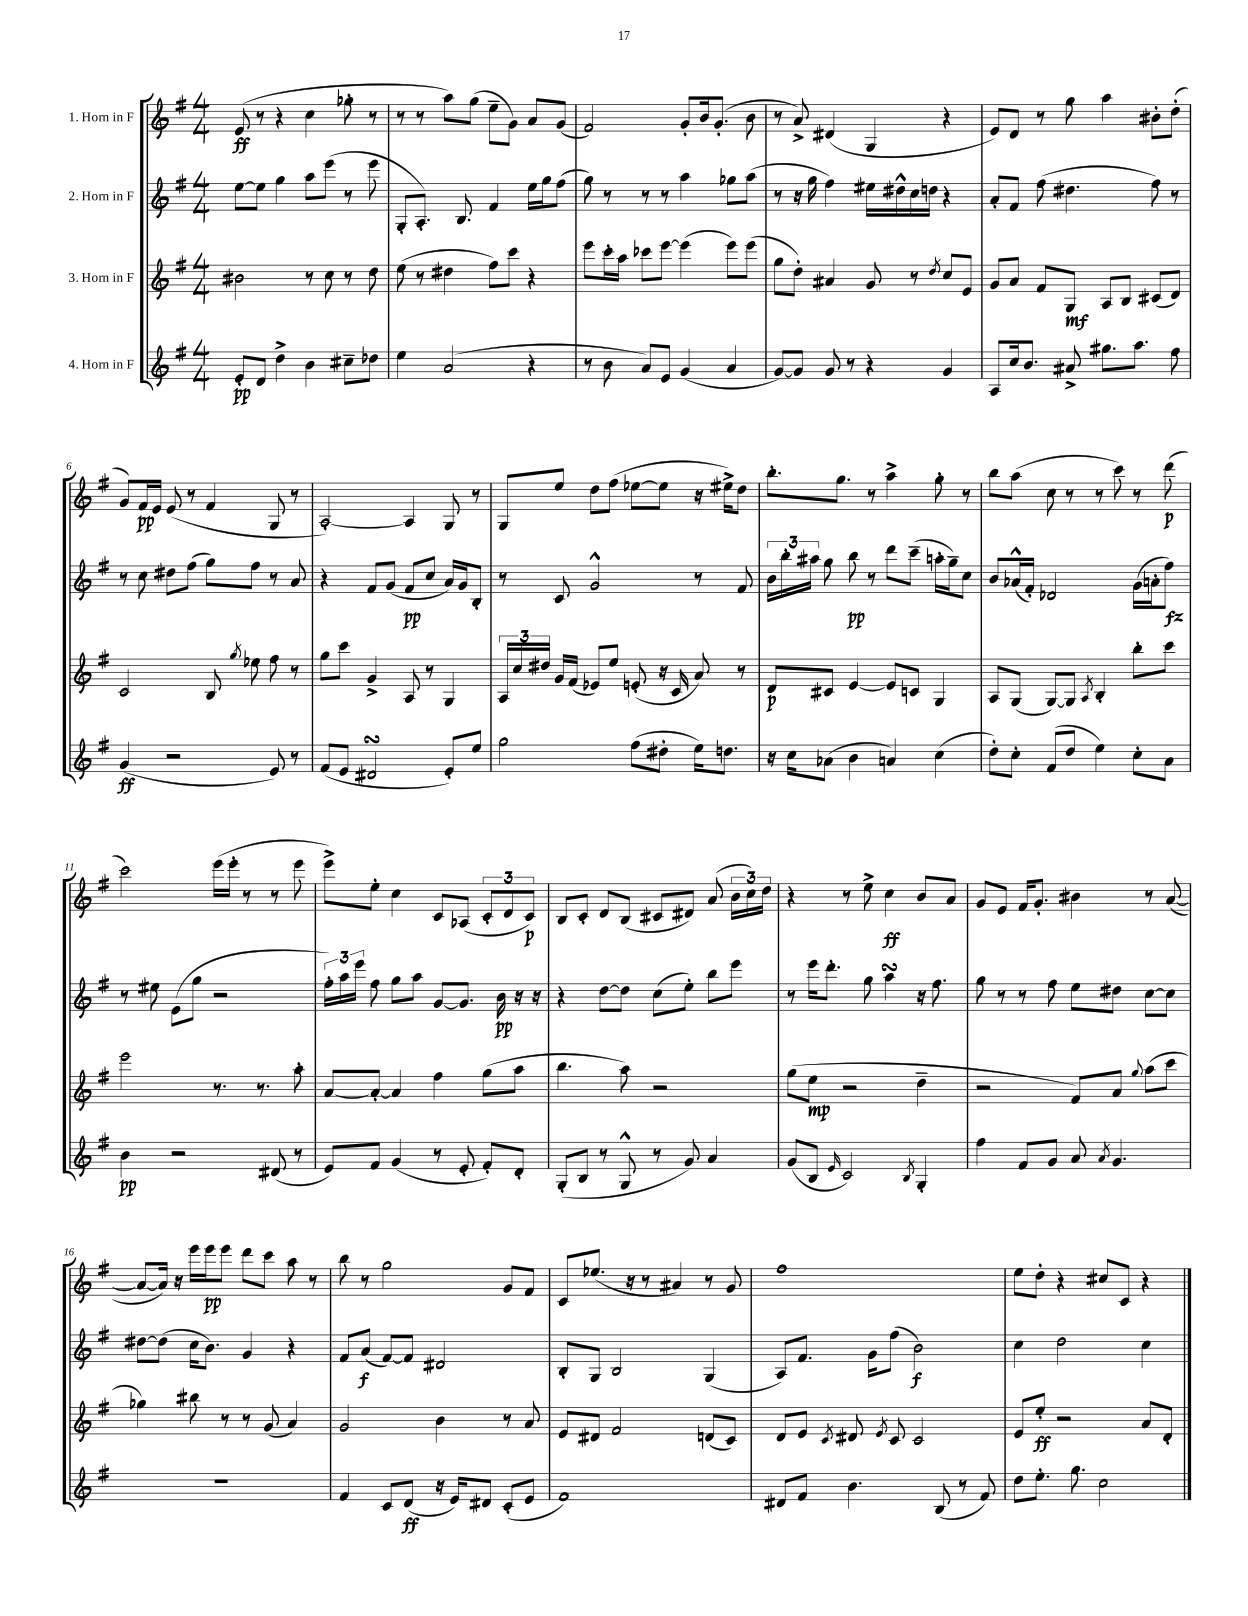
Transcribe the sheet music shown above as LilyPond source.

<<
\new StaffGroup <<
\new Staff = "s0" \with { instrumentName = "1. Horn in F" } {
    \clef treble \key g \major \numericTimeSignature \time 4/4
    \autoBeamOff e'8\ff( r8 r4 c''4 ges''8-. r8 |
    r8 r8 a''8[) g''8]( e''8[-- g'8]) a'8[ g'8]( |
    fis'2) g'8[-. b'16 g'8.]-.( b'8 |
    r8 a'8->) dis'4( g4 r4 |
    e'8[) d'8] r8 g''8 a''4 bis'8[-. d''8]-.( |
    g'8[) fis'16\pp e'16] e'8( r8 fis'4 g8 r8 |
    a2~-.) a4 g8 r8 |
    g8[ e''8] d''8[ fis''8]( ees''8[~ ees''8] r16 eis''16[->) d''8] |
    b''8.[-. g''8.] r8 a''4-> g''8-. r8 |
    b''8[ a''8]( c''8 r8 r8 c'''8) r8 d'''8\p( |
    c'''2) e'''16[( e'''16]-. r8 r8 e'''8 |
    e'''8[->) e''8]-. c''4 c'8[ aes8]( \tuplet 3/2 { c'8[-. d'8 c'8]\p) } |
    b8[ c'8]-. d'8[ b8]( cis'8[ dis'8]) a'8( \tuplet 3/2 { b'16[ c''16) d''16] } |
    r4 r8 e''8-> c''4\ff b'8[ a'8] |
    g'8[ e'8] fis'16[ g'8.]-. bis'4 r8 a'8~( |
    a'8[~ a'16]) r16 e'''16[ e'''16\pp e'''8] d'''8[ c'''8] a''8 r8 |
    b''8 r8 g''2 g'8[ fis'8] |
    c'8[ ees''8.]( r16 r8 ais'4) r8 g'8 |
    fis''1 |
    e''8[ d''8]-. r4 cis''8[ c'8] r4 \bar "|." |
}
\new Staff = "s1" \with { instrumentName = "2. Horn in F" } {
    \clef treble \key g \major \numericTimeSignature \time 4/4
    \autoBeamOff e''8[~ e''8] g''4 a''8[ e'''8]( r8 e'''8 |
    g8[-. a8.]-.) b8. fis'4 e''16[ g''16 fis''8]( |
    g''8) r8 r8 r8 a''4 ges''8[ a''8]( |
    r8 r16 g''16 fis''4) eis''16[ dis''16-^ c''16 d''16] r4 |
    a'8[-. fis'8] fis''8( dis''4. fis''8) r8 |
    r8 c''8 dis''8[ fis''8]( g''8[) fis''8] r8 a'8 |
    r4 fis'8[ g'8]( fis'8[\pp c''8] a'16[) g'16 b8]-. |
    r8 c'8 g'2-^ r8 fis'8 |
    \tuplet 3/2 { b'16[ b''16-. ais''16] } g''8 b''8\pp r8 d'''8[ c'''8]--( a''16[-. g''16--) c''8] |
    b'8[ aes'16-^( fis'16]-.) des'2 g'16[( a'16-. fis''8]\fz) |
    r8 eis''8 e'8[( g''8] r2 |
    \tuplet 3/2 { fis''16[-.) a''16 e'''16] } fis''8 g''8[ a''8] g'8[~ g'8.] b'16\pp r16 r16 |
    r4 d''8[~ d''8] c''8[( e''8]-.) b''8[ e'''8] |
    r8 e'''16[ d'''8.]-. g''8 a''4\turn r16 fis''8. |
    g''8 r8 r8 fis''8 e''8[ dis''8] c''8[~ c''8] |
    dis''8[~ dis''8]( c''16[ b'8.]) g'4 r4 |
    fis'8[ a'8]\f( fis'8[~) fis'8] dis'2 |
    b8[-. g8] b2 g4( |
    a8[) fis'8.] g'16[ fis''8]( b'2\f) |
    c''4 d''2 c''4 \bar "|." |
}
\new Staff = "s2" \with { instrumentName = "3. Horn in F" } {
    \clef treble \key g \major \numericTimeSignature \time 4/4
    \autoBeamOff bis'2 r8 c''8 r8 d''8 |
    e''8( r8 dis''4 fis''8[) c'''8] r4 |
    e'''8[ c'''16-. a''16] ces'''8[ e'''8]~ e'''4( e'''8[) e'''8]( |
    g''8[ d''8]-.) ais'4 g'8 r8 \acciaccatura { d''8 } c''8[ e'8] |
    g'8[ a'8] fis'8[ g8]\mf a8[ b8] cis'8[( d'8]) |
    c'2 b8 \acciaccatura { g''8 } ees''8 fis''8 r8 |
    g''8[ c'''8] g'4-> a8 r8 g4 |
    \tuplet 3/2 { a16[ c''16 dis''16] } g'16[ fis'16]( ees'8[) e''8] e'8-.( r16 c'16 a'8) r8 |
    d'8[\p cis'8] e'4~ e'8[ c'8] g4 |
    a8[ g8]( g8[~) g8] \acciaccatura { a8 } b4-. b''8[-. c'''8] |
    e'''2 r8. r8. a''8-. |
    a'8[~ a'8]~-. a'4 fis''4 g''8[( a''8] |
    b''4. a''8) r2 |
    g''8[( e''8]\mp r2 d''4-- |
    r2 fis'8[) a'8] \appoggiatura { g''8 } a''8[( c'''8] |
    ges''4) bis''8 r8 r8 g'8( a'4) |
    g'2 b'4 r8 a'8 |
    e'8[ dis'8] fis'2 d'8[( c'8]) |
    d'8[ e'8] \acciaccatura { c'8 } dis'8 \acciaccatura { e'8 } c'8 c'2 |
    e'8[ e''8]-.\ff r2 a'8[ d'8]-. \bar "|." |
}
\new Staff = "s3" \with { instrumentName = "4. Horn in F" } {
    \clef treble \key g \major \numericTimeSignature \time 4/4
    \autoBeamOff e'8[-.\pp d'8] d''4-> b'4 cis''8[-- des''8] |
    e''4 a'2( r4 |
    r8 b'8 a'8[) e'8] g'4( a'4 |
    g'8[~) g'8] g'8 r8 r4 g'4 |
    a8[ c''16 b'8.] ais'8-> gis''8.[ a''8.] fis''8 |
    g'4\ff( r2 e'8) r8 |
    fis'8[( e'8] dis'2\turn e'8[-.) e''8] |
    g''2 fis''8[( dis''8]-. e''16[) d''8.] |
    r16 c''16[ aes'8]( b'4 a'4) c''4( |
    d''8[-.) c''8]-. fis'8[( d''8] e''4) c''8[-. a'8] |
    b'4\pp r2 dis'8( r8 |
    e'8[) fis'8] g'4( r8 e'8-. fis'8[-.) d'8]-. |
    g8[-.( b8] r8 g8-^ r8 g'8) a'4 |
    g'8[( b8] \grace { e'16 } c'2) \acciaccatura { b8 } g4-. |
    fis''4 fis'8[ g'8] a'8 \acciaccatura { a'8 } g'4. |
    R1 |
    fis'4 c'8[ d'8]\ff( r16 e'16[) dis'8] c'8[-.( e'8] |
    fis'1) |
    dis'8[ fis'8] b'4. b8( r8 fis'8) |
    d''8[ e''8.]-. g''8. c''2 \bar "|." |
}
>>
>>
